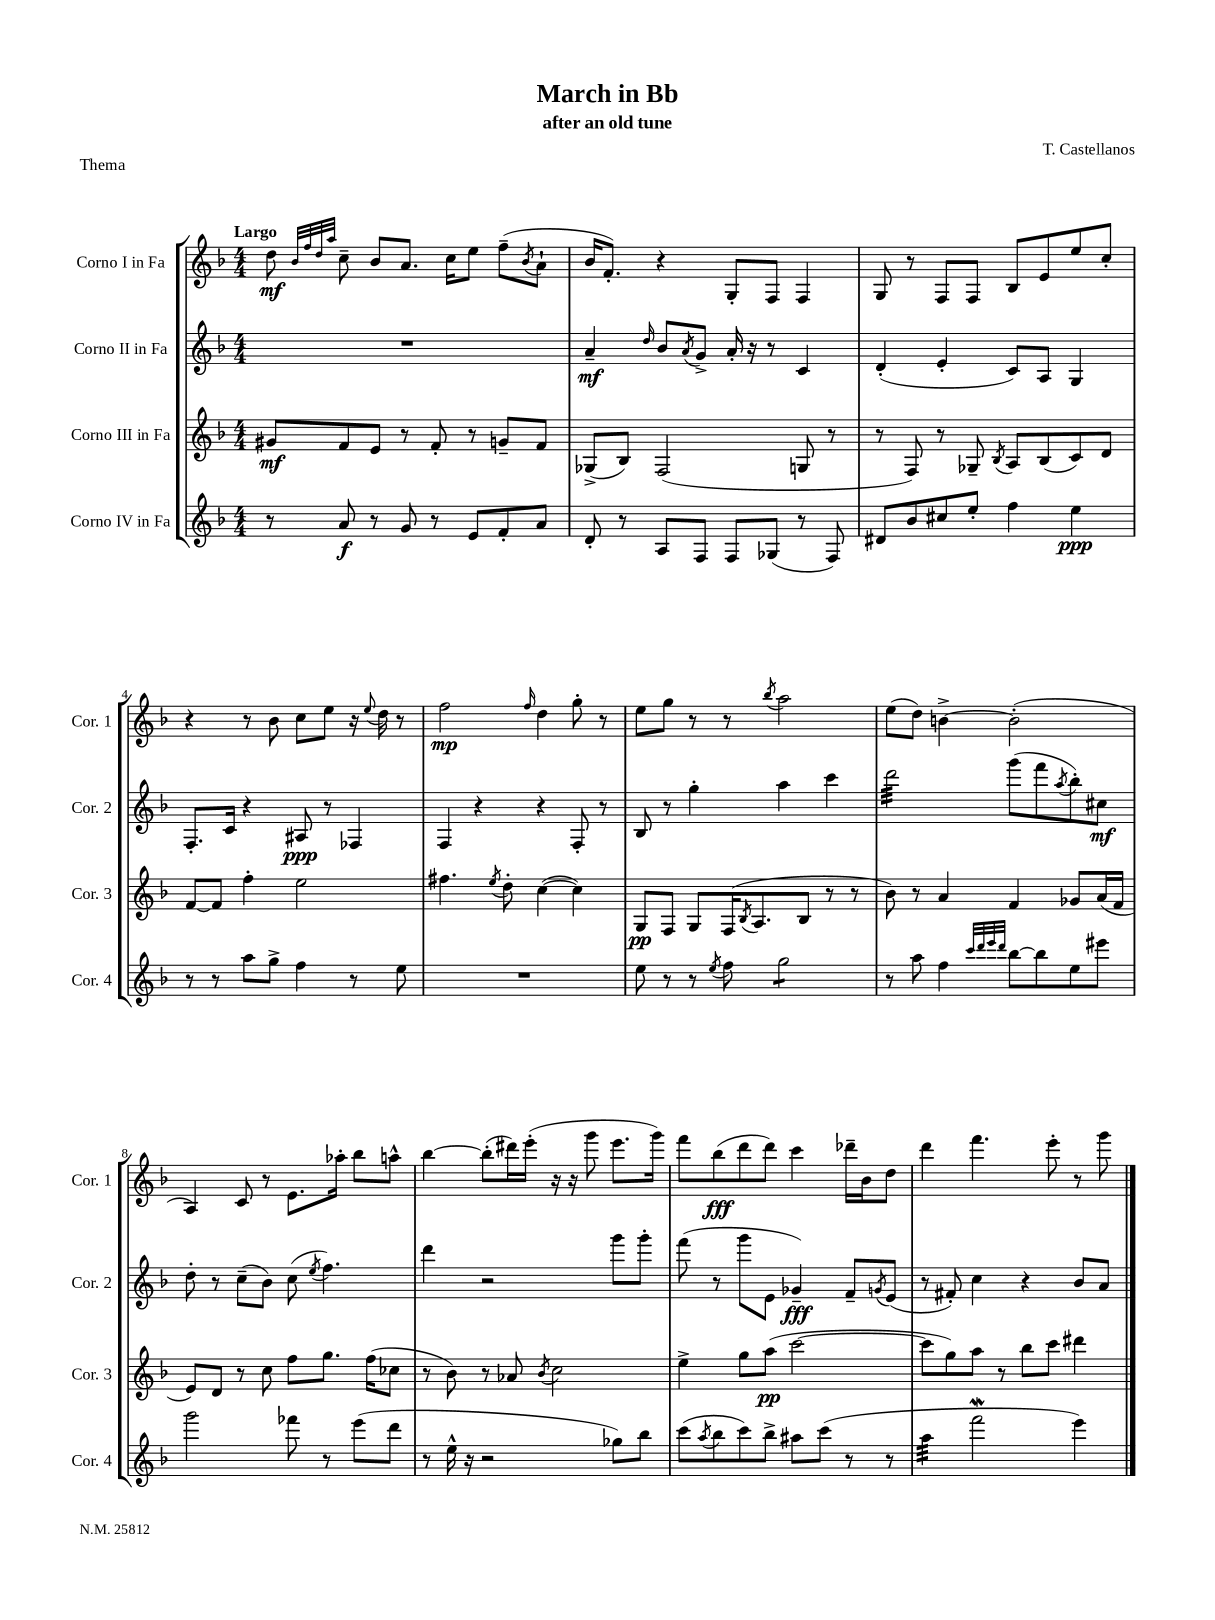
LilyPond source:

\header { title = "March in Bb" composer = "T. Castellanos" subtitle = "after an old tune" piece = "Thema" }
<<
\new StaffGroup <<
\new Staff = "s0" \with { instrumentName = "Corno I in Fa" shortInstrumentName = "Cor. 1" } {
    \clef treble \key f \major \numericTimeSignature \time 4/4 \tempo "Largo"
    d''8\mf \grace { bes'32 f''32 d''32 a''32 } c''8-- bes'8 a'8. c''16 e''8 f''8--( \acciaccatura { bes'8 } a'8-! |
    bes'16 f'8.-.) r4 g8-. f8 f4 |
    g8 r8 f8 f8 bes8 e'8 e''8 c''8-. |
    r4 r8 bes'8 c''8 e''8 r16 \appoggiatura { e''8 } d''16 r8 |
    f''2\mp \grace { f''16 } d''4 g''8-. r8 |
    e''8 g''8 r8 r8 \acciaccatura { bes''8 } a''2 |
    e''8( d''8) b'4~-> b'2-.( |
    a4) c'8 r8 e'8. aes''16-. bes''8 a''8-^ |
    bes''4~ bes''8-.( dis'''16) e'''16-.( r16 r16 g'''8 e'''8. g'''16) |
    f'''8 bes''8\fff( d'''8 d'''8) c'''4 des'''16-- bes'16 d''8 |
    d'''4 f'''4. e'''8-. r8 g'''8 \bar "|." |
}
\new Staff = "s1" \with { instrumentName = "Corno II in Fa" shortInstrumentName = "Cor. 2" } {
    \clef treble \key f \major \numericTimeSignature \time 4/4
    R1 |
    a'4--\mf \grace { d''16 } bes'8 \acciaccatura { a'8 } g'8-> a'16-. r16 r8 c'4 |
    d'4-.( e'4-. c'8) a8 g4 |
    f8.-. c'16 r4 ais8\ppp r8 fes4 |
    f4 r4 r4 f8-. r8 |
    bes8 r8 g''4-. a''4 c'''4 |
    d'''2:32 g'''8( f'''8 \acciaccatura { a''8 } bes''8-.) cis''8\mf |
    d''8-. r8 c''8--( bes'8) c''8( \acciaccatura { e''8 } f''4.) |
    d'''4 r2 g'''8 g'''8-. |
    f'''8( r8 g'''8 e'8 ges'4--\fff) f'8-- \acciaccatura { g'8 } e'8( |
    r8 fis'8-.) c''4 r4 bes'8 a'8 \bar "|." |
}
\new Staff = "s2" \with { instrumentName = "Corno III in Fa" shortInstrumentName = "Cor. 3" } {
    \clef treble \key f \major \numericTimeSignature \time 4/4
    gis'8\mf f'8 e'8 r8 f'8-. r8 g'8-- f'8 |
    ges8->( bes8) f2( g8 r8 |
    r8 f8) r8 ges8-- \acciaccatura { bes8 } a8 bes8( c'8) d'8 |
    f'8~ f'8 f''4-. e''2 |
    fis''4. \acciaccatura { e''8 } d''8-. c''4~( c''4) |
    g8\pp f8 g8 f16( \acciaccatura { bes8 } a8. bes8 r8 r8 |
    bes'8) r8 a'4 f'4 ges'8 a'16( f'16 |
    e'8) d'8 r8 c''8 f''8 g''8. f''16( ces''8 |
    r8 bes'8) r8 aes'8 \acciaccatura { bes'8 } c''2 |
    e''4-> g''8 a''8\pp( c'''2~ |
    c'''8 g''8) a''8 r8 bes''8 c'''8 dis'''4 \bar "|." |
}
\new Staff = "s3" \with { instrumentName = "Corno IV in Fa" shortInstrumentName = "Cor. 4" } {
    \clef treble \key f \major \numericTimeSignature \time 4/4
    r8 a'8\f r8 g'8 r8 e'8 f'8-. a'8 |
    d'8-. r8 a8 f8 f8 ges8( r8 f8) |
    dis'8 bes'8 cis''8 e''8-. f''4 e''4\ppp |
    r8 r8 a''8 g''8-> f''4 r8 e''8 |
    R1 |
    e''8 r8 r8 \acciaccatura { e''8 } f''8 g''2:8 |
    r8 a''8 f''4 \grace { c'''32 d'''32 e'''32 d'''32 } bes''8~ bes''8 e''8 eis'''8 |
    g'''2 fes'''8 r8 e'''8( d'''8 |
    r8 e''16-^ r16 r2 ges''8) bes''8 |
    c'''8( \acciaccatura { a''8 } bes''8 c'''8) bes''8-> ais''8 c'''8( r8 r8 |
    a''4:32 f'''2\mordent e'''4) \bar "|." |
}
>>
>>
